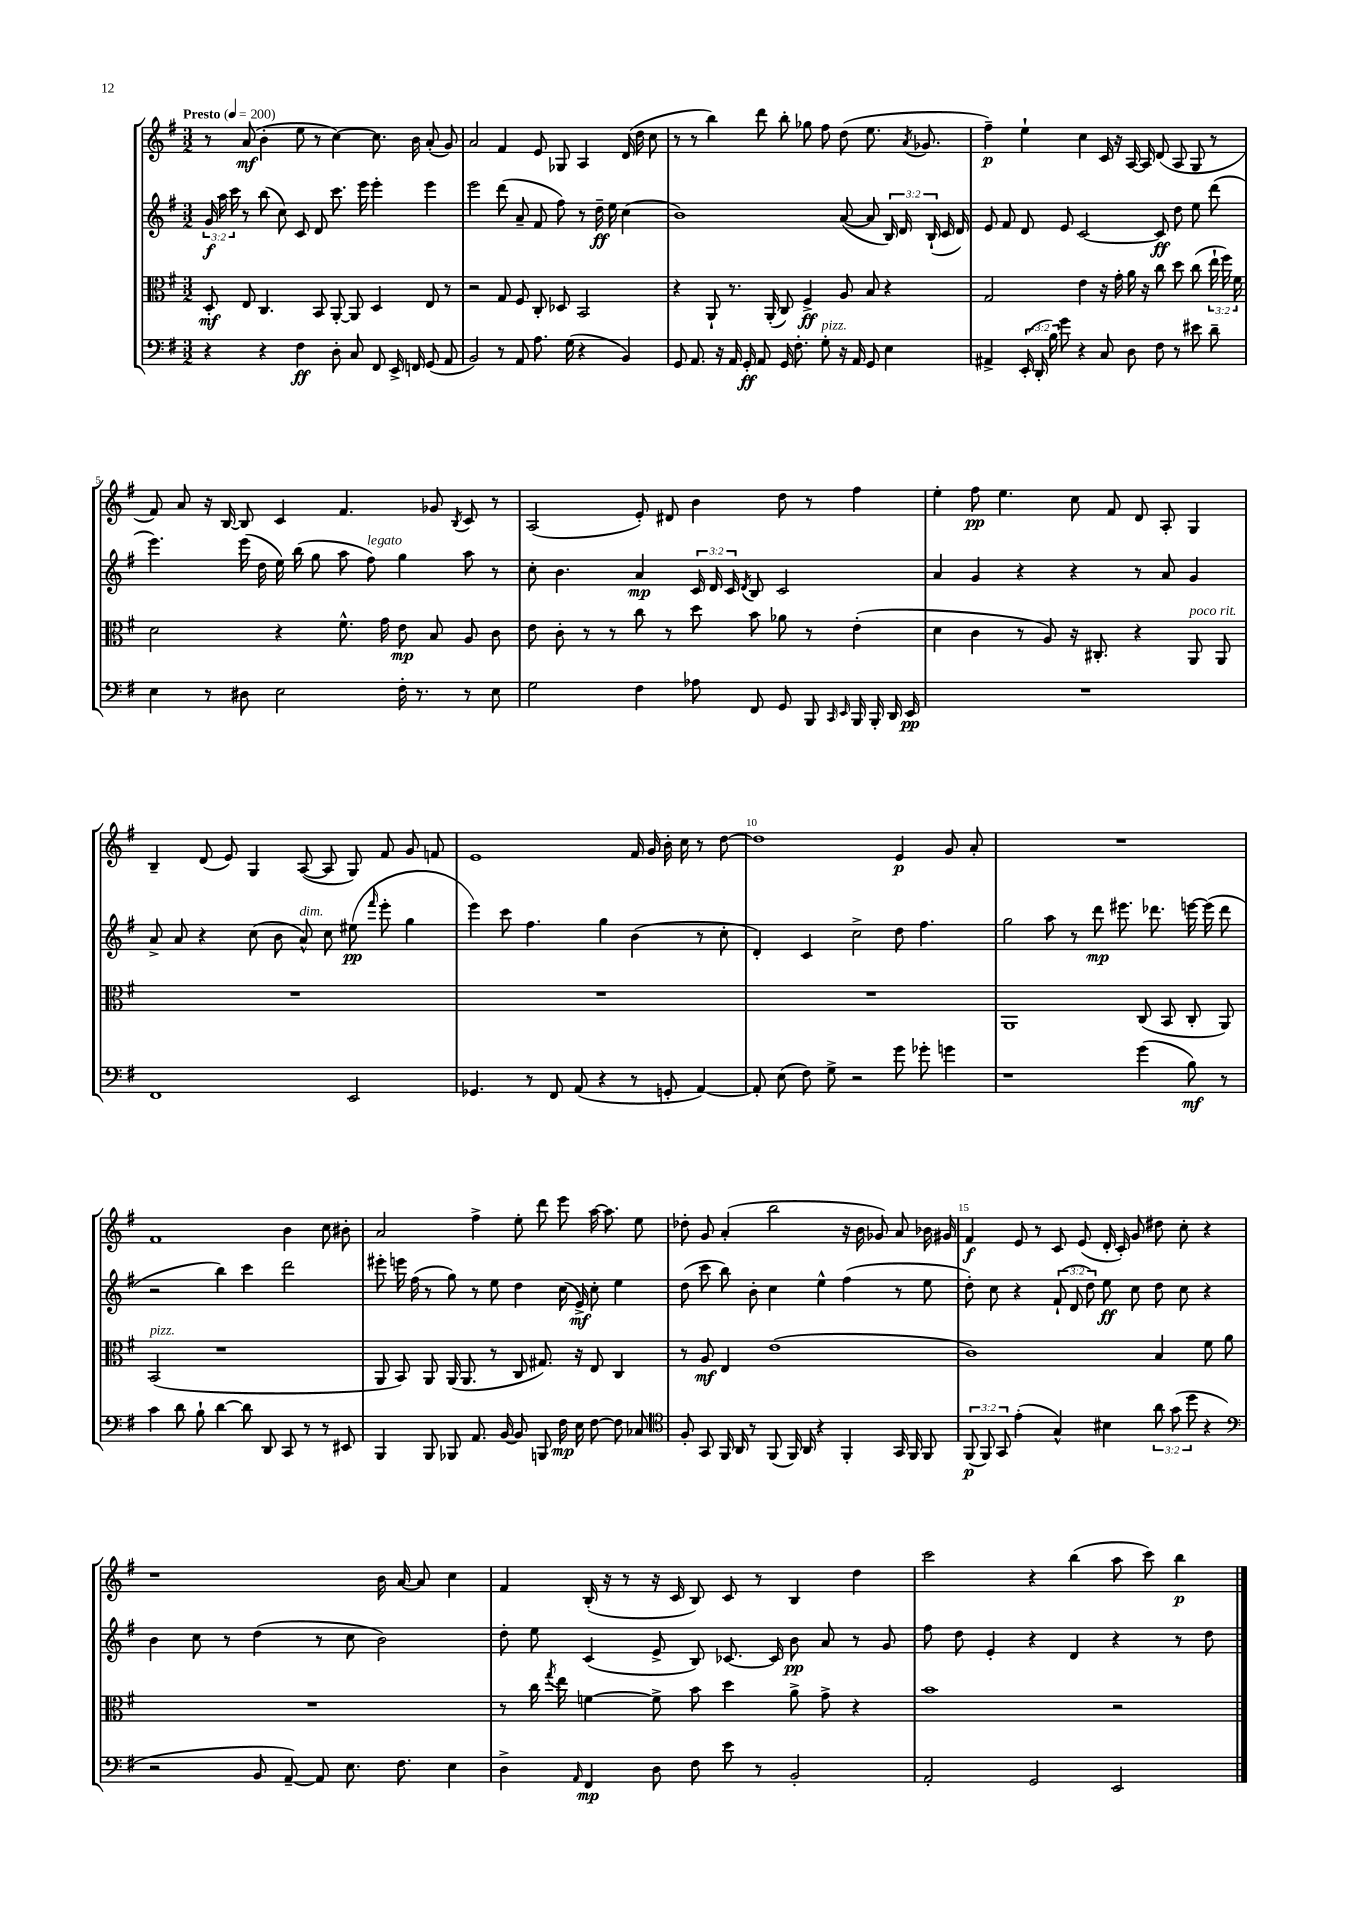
<<
\new StaffGroup <<
\new Staff = "s0" {
    \clef treble \key g \major \numericTimeSignature \time 3/2 \tempo "Presto" 4 = 200
    \autoBeamOff r8 a'8\mf( b'4-. e''8 r8 c''4~) c''8. b'16 a'8-.( g'8) |
    a'2 fis'4 e'8 ges8 a4 d'16( d''16 c''8 |
    r8 r8 b''4) d'''8 b''8-. ges''8 fis''8 d''8( e''8. \acciaccatura { a'8 } ges'8. |
    fis''4--\p) e''4-! c''4 c'16 r16 a16~ a16 d'8( a8 g8 r8 |
    fis'8) a'8 r16 b16~ b8 c'4 fis'4. ges'8 \acciaccatura { b8 } c'8 r8 |
    a2( e'8-.) dis'8 b'4 d''8 r8 fis''4 |
    e''4-. fis''8\pp e''4. c''8 fis'8 d'8 a8-. g4 |
    b4-- d'8( e'8) g4 a8~( a8 g8) fis'8 g'8 f'8 |
    e'1 fis'16 g'16 b'16-. c''16 r8 d''8~ |
    d''1 e'4\p g'8 a'8-. |
    R1. |
    fis'1 b'4 c''8 bis'8-. |
    a'2 fis''4-> e''8-. d'''8 e'''8 a''16~ a''8. e''8 |
    des''8-. g'8 a'4-.( b''2 r16 b'16 ges'8) a'8 bes'16 gis'16 |
    fis'4\f e'8 r8 c'8 e'8( d'16-. c'16-.) g'8 dis''8 c''8-. r4 |
    r1 b'16 a'16~ a'8 c''4 |
    fis'4 b16-.( r16 r8 r16 c'16 b8) c'8 r8 b4 d''4 |
    c'''2 r4 b''4( a''8 c'''8) b''4\p \bar "|." |
}
\new Staff = "s1" {
    \clef treble \key g \major \numericTimeSignature \time 3/2 \override Staff.TupletNumber.text = #tuplet-number::calc-fraction-text
    \autoBeamOff \tuplet 3/2 { g'16\f a''16 c'''16 } r8 b''8( c''8) c'8 d'8 c'''8. e'''16 e'''4-. e'''4 |
    e'''2 d'''8( a'8-- fis'8 fis''8) r8 d''16--\ff e''16 c''4( |
    b'1) a'8~( a'8 \tuplet 3/2 { b16) d'16 b16-!( } c'16 d'16) |
    e'8 fis'8 d'8 e'8 c'2~ c'8\ff d''8 e''8 d'''8( |
    e'''4.) e'''16( d''16 e''16) b''16( g''8 a''8 fis''8^\markup { \italic "legato" }) g''4 a''8 r8 |
    c''8-. b'4. a'4\mp \tuplet 3/2 { c'16 d'16 c'16 } \acciaccatura { d'8 } b8 c'2 |
    a'4 g'4 r4 r4 r8 a'8 g'4 |
    a'8-> a'8 r4 c''8( b'8 a'8-^^\markup { \italic "dim." }) c''8 eis''8\pp( \grace { fis'''16 } e'''8-. g''4 |
    e'''4) c'''8 fis''4. g''4 b'4( r8 c''8-. |
    d'4-.) c'4 c''2-> d''8 fis''4. |
    g''2 a''8 r8 d'''8\mp eis'''8. des'''8. e'''16~ e'''16( des'''8 |
    r2 b''4) c'''4 d'''2 |
    eis'''8-. e'''16 fis''16( r8 g''8) r8 e''8 d''4 c''16( e'16->\mf) c''8-. e''4 |
    d''8( c'''8 b''8) b'8-. c''4 e''4-^ fis''4( r8 e''8 |
    d''8-.) c''8 r4 \tuplet 3/2 { fis'8-!( d'8 d''8) } e''8\ff c''8 d''8 c''8 r4 |
    b'4 c''8 r8 d''4( r8 c''8 b'2) |
    d''8-. e''8 c'4( e'8-> b8) ces'8.~ ces'16 b'8\pp a'8 r8 g'8 |
    fis''8 d''8 e'4-. r4 d'4 r4 r8 d''8 \bar "|." |
}
\new Staff = "s2" {
    \clef alto \key g \major \numericTimeSignature \time 3/2 \override Staff.TupletNumber.text = #tuplet-number::calc-fraction-text
    \autoBeamOff d8-.\mf e8 c4. b,8 a,8~-. a,8 d4 e8 r8 |
    r2 g8 fis8 c8-. des8 b,2 |
    r4 a,8-! r8. a,16-.( c8) fis4->\ff a8 b8 r4 |
    g2 e'4 r16 g'16-. a'16 r16 c''8 d''8 c''8( \tuplet 3/2 { e''16-! fis''16) fis'16 } |
    d'2 r4 fis'8.-^ g'16 e'8\mp b8 a8 c'8 |
    e'8 c'8-. r8 r8 c''8 r8 d''8 b'8 aes'8 r8 e'4-.( |
    d'4 c'4 r8 a8) r16 cis8.-. r4 a,8^\markup { \italic "poco rit." } a,8 |
    R1. |
    R1. |
    R1. |
    a,1 c8( b,8 c8-. a,8) |
    b,2^\markup { \italic "pizz." }( r1 |
    a,8 b,8) a,8 a,16( a,8. r8 c8 gis8.) r16 e8 c4 |
    r8 a8\mf e4 e'1( |
    c'1) b4 fis'8 a'8 |
    R1. |
    r8 c''16 \acciaccatura { g''8 } e''16 f'4~ f'8-> b'8 d''4 a'8-> g'8-> r4 |
    b'1 r2 \bar "|." |
}
\new Staff = "s3" {
    \clef bass \key g \major \numericTimeSignature \time 3/2 \override Staff.TupletNumber.text = #tuplet-number::calc-fraction-text
    \autoBeamOff r4 r4 fis4\ff d8-. c8 fis,8 e,16-> f,16 g,8( a,8 |
    b,2) r8 a,8 a8. g16( r4 b,4) |
    g,8 a,8. r16 a,16 g,16-.\ff a,8 g,16 fis8.-. g8-.^\markup { \italic "pizz." } r16 a,16 g,8 e4 |
    ais,4-> \tuplet 3/2 { e,16-.( d,16-. b16) } g'8 r4 c8 d8 fis8 r8 eis'8 d'8-- |
    e4 r8 dis8 e2 fis16-. r8. r8 e8 |
    g2 fis4 aes8 fis,8 g,8 b,,8 \grace { c,16 e,16 } b,,16 b,,16-. d,16 e,16\pp |
    R1. |
    fis,1 e,2 |
    ges,4. r8 fis,8 a,8( r4 r8 g,8-. a,4~) |
    a,8-. e8( fis8) g8-> r2 g'8 ges'8-. g'4 |
    r1 g'4( b8\mf) r8 |
    c'4 d'8 b8-! d'4~ d'8 d,8 c,8 r8 r8 eis,8 |
    b,,4 b,,8 bes,,8 a,8. b,16~ b,8 b,,8 fis16\mp e16 fis8~ fis8 ces8 |
    \clef tenor fis8-. g,8 fis,16 a,16 r8 fis,8( fis,16) a,16 r4 fis,4-. g,16 fis,16 fis,8 |
    \tuplet 3/2 { fis,8\p( fis,8) g,8 } e'4-.( g4-^) bis4 \tuplet 3/2 { a'8 g'8( d''8 } r4 |
    \clef bass r2 b,8 a,8~--) a,8 e8. fis8. e4 |
    d4-> \grace { a,16 } fis,4\mp d8 fis8 e'8 r8 b,2-. |
    a,2-. g,2 e,2 \bar "|." |
}
>>
>>
\layout { \context { \Score \override BarNumber.break-visibility = ##(#f #t #t) barNumberVisibility = #(every-nth-bar-number-visible 5) } }
